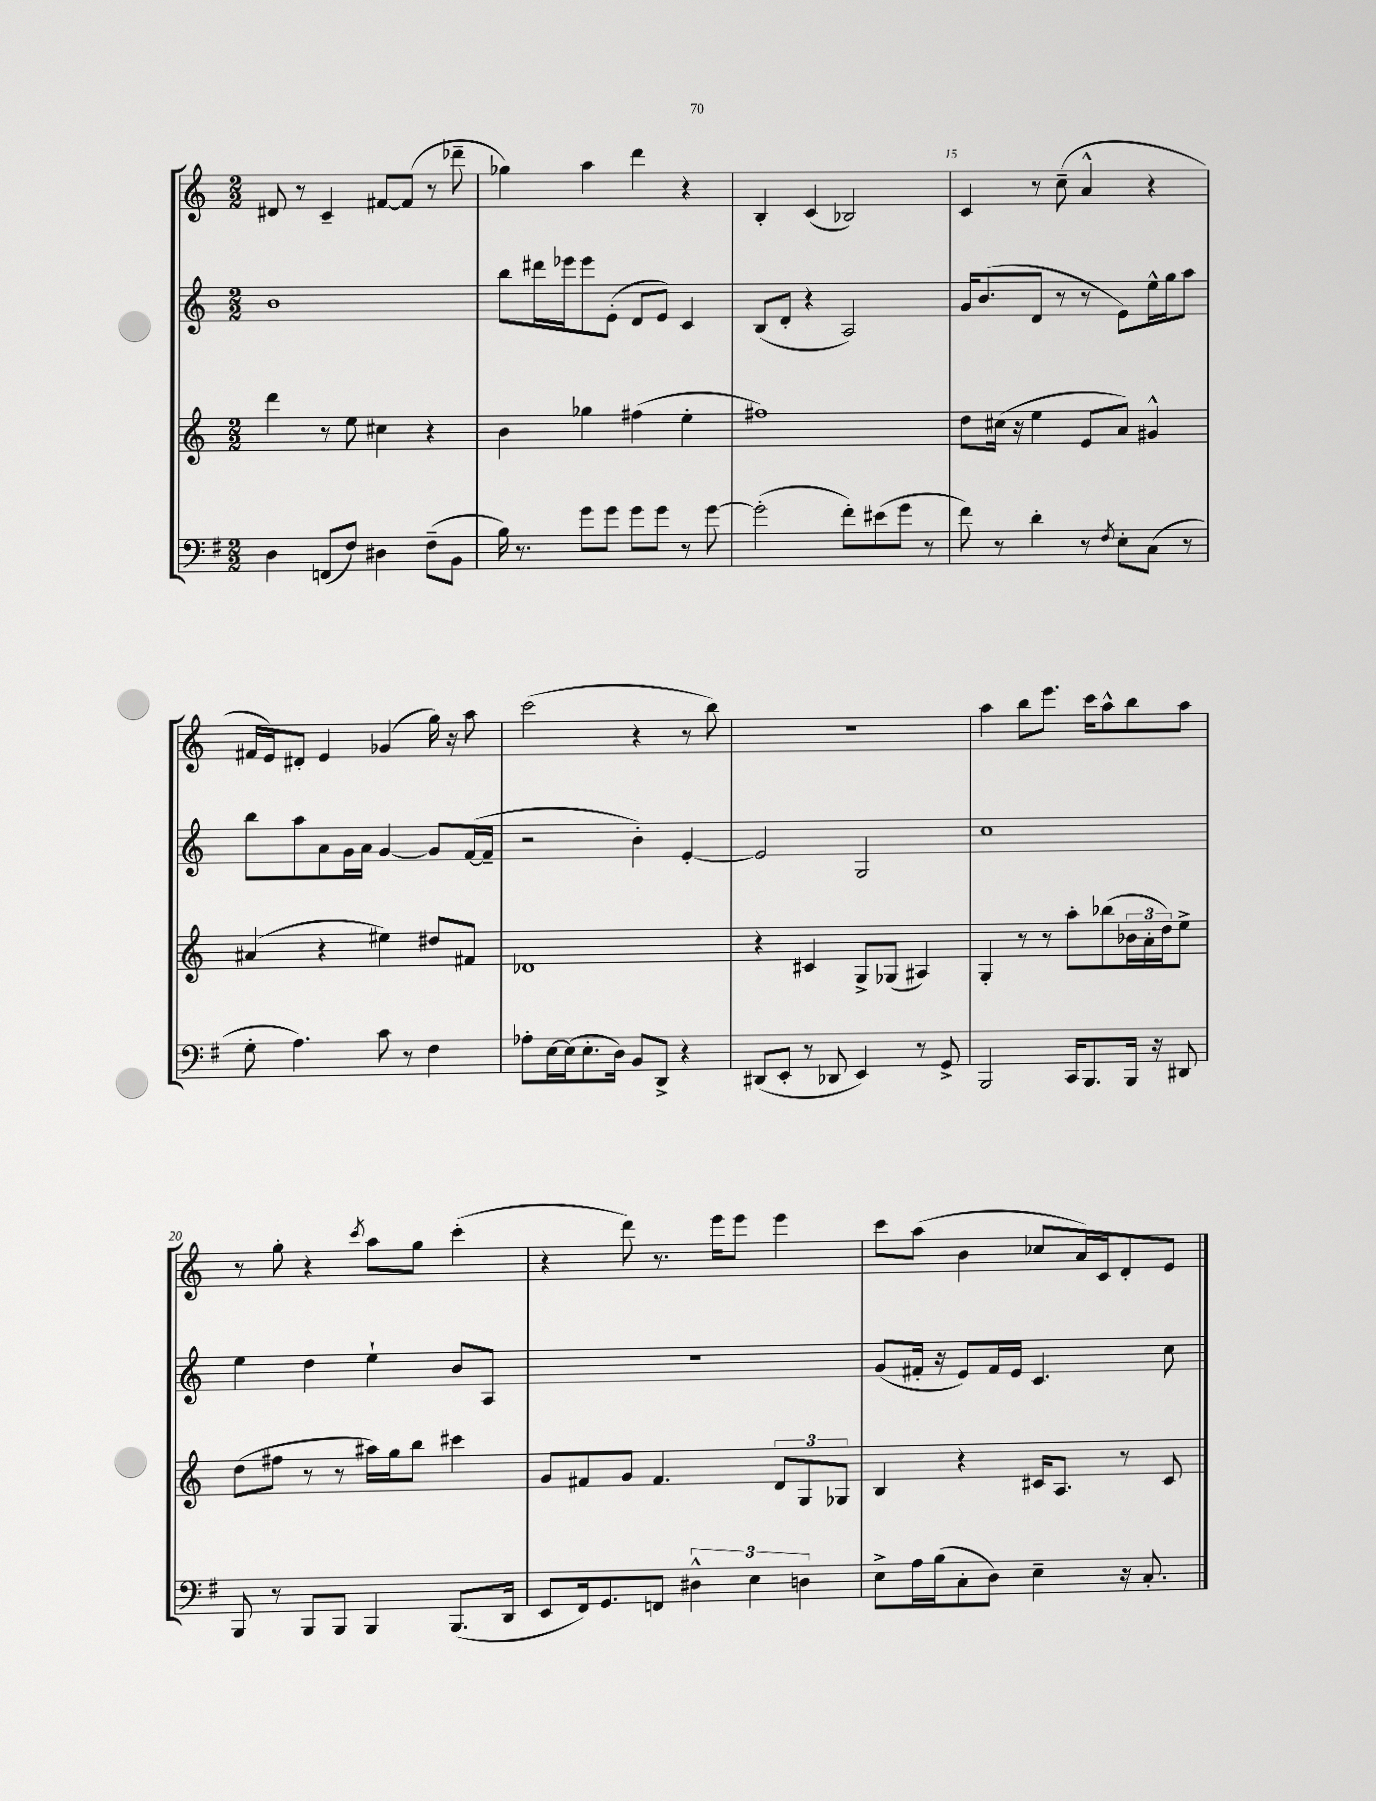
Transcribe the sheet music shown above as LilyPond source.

<<
\new StaffGroup <<
\new Staff = "s0" {
    \clef treble \key c \major \numericTimeSignature \time 2/2
    dis'8 r8 c'4-- fis'8~ fis'8( r8 des'''8-- |
    ges''4) a''4 d'''4 r4 |
    b4-. c'4( bes2) |
    c'4 r8 c''8--( a'4-^ r4 |
    fis'16 e'16) dis'8-. e'4 ges'4( g''16) r16 a''8 |
    c'''2( r4 r8 b''8) |
    R1 |
    a''4 b''8 e'''8. c'''16 a''8-^ b''8 a''8 |
    r8 g''8-. r4 \acciaccatura { c'''8 } a''8 g''8 c'''4-.( |
    r4 d'''8) r8. e'''16 e'''8 e'''4 |
    c'''8 a''8( b'4 ces''8 a'16) c'16 d'8-. e'8 \bar "|." |
}
\new Staff = "s1" {
    \clef treble \key c \major \numericTimeSignature \time 2/2
    b'1 |
    b''8 dis'''16 ees'''16 ees'''8 e'8-.( d'8 e'8) c'4 |
    b8( d'8-. r4 a2) |
    g'16 b'8.( d'8 r8 r8 e'8) e''16-^ g''16 a''8 |
    b''8 a''8 a'8 g'16 a'16 g'4~ g'8 f'16~( f'16-- |
    r2 b'4-.) e'4~-. |
    e'2 g2 |
    c''1 |
    e''4 d''4 e''4-! b'8 a8 |
    R1 |
    g'8( fis'16-. r16 e'8) fis'16 e'16 c'4. c''8 \bar "|." |
}
\new Staff = "s2" {
    \clef treble \key c \major \numericTimeSignature \time 2/2
    d'''4 r8 e''8 cis''4 r4 |
    b'4 ges''4 fis''4( e''4-. |
    fis''1) |
    d''8 cis''16( r16 e''4 e'8 a'8) gis'4-^ |
    ais'4( r4 eis''4) dis''8 fis'8 |
    des'1 |
    r4 cis'4 g8-> ges8( ais4) |
    g4-. r8 r8 a''8-. bes''8( \tuplet 3/2 { bes'16 a'16-. d''16) } e''8-> |
    d''8( fis''8 r8 r8 ais''16) g''16 b''8 cis'''4 |
    g'8 fis'8 g'8 fis'4. \tuplet 3/2 { d'8 g8 ges8 } |
    b4 r4 cis'16 a8. r8 cis'8 \bar "|." |
}
\new Staff = "s3" {
    \clef bass \key g \major \numericTimeSignature \time 2/2
    d4 f,8( fis8) dis4 fis8--( b,8 |
    b16) r8. g'8 g'8 g'8 g'8 r8 g'8~ |
    g'2-.( fis'8-.) eis'8( g'8 r8 |
    fis'8) r8 d'4-. r8 \acciaccatura { fis8 } e8-. c8( r8 |
    g8-. a4.) c'8 r8 fis4 |
    aes8-. e16~ e16( e8.-. d16) b,8 d,8-> r4 |
    dis,8( e,8-. r8 des,8 e,4) r8 g,8-> |
    b,,2 c,16 b,,8. b,,16 r16 dis,8 |
    b,,8 r8 b,,8 b,,8 b,,4 b,,8.( d,16 |
    e,8 fis,16) g,8. f,8 \tuplet 3/2 { dis4-^ e4 d4 } |
    e8-> a16 b16( c8-. d8) e4-- r16 c8.-. \bar "|." |
}
>>
>>
\layout { \context { \Score currentBarNumber = #12 \override BarNumber.break-visibility = ##(#f #t #t) barNumberVisibility = #(every-nth-bar-number-visible 5) } }
